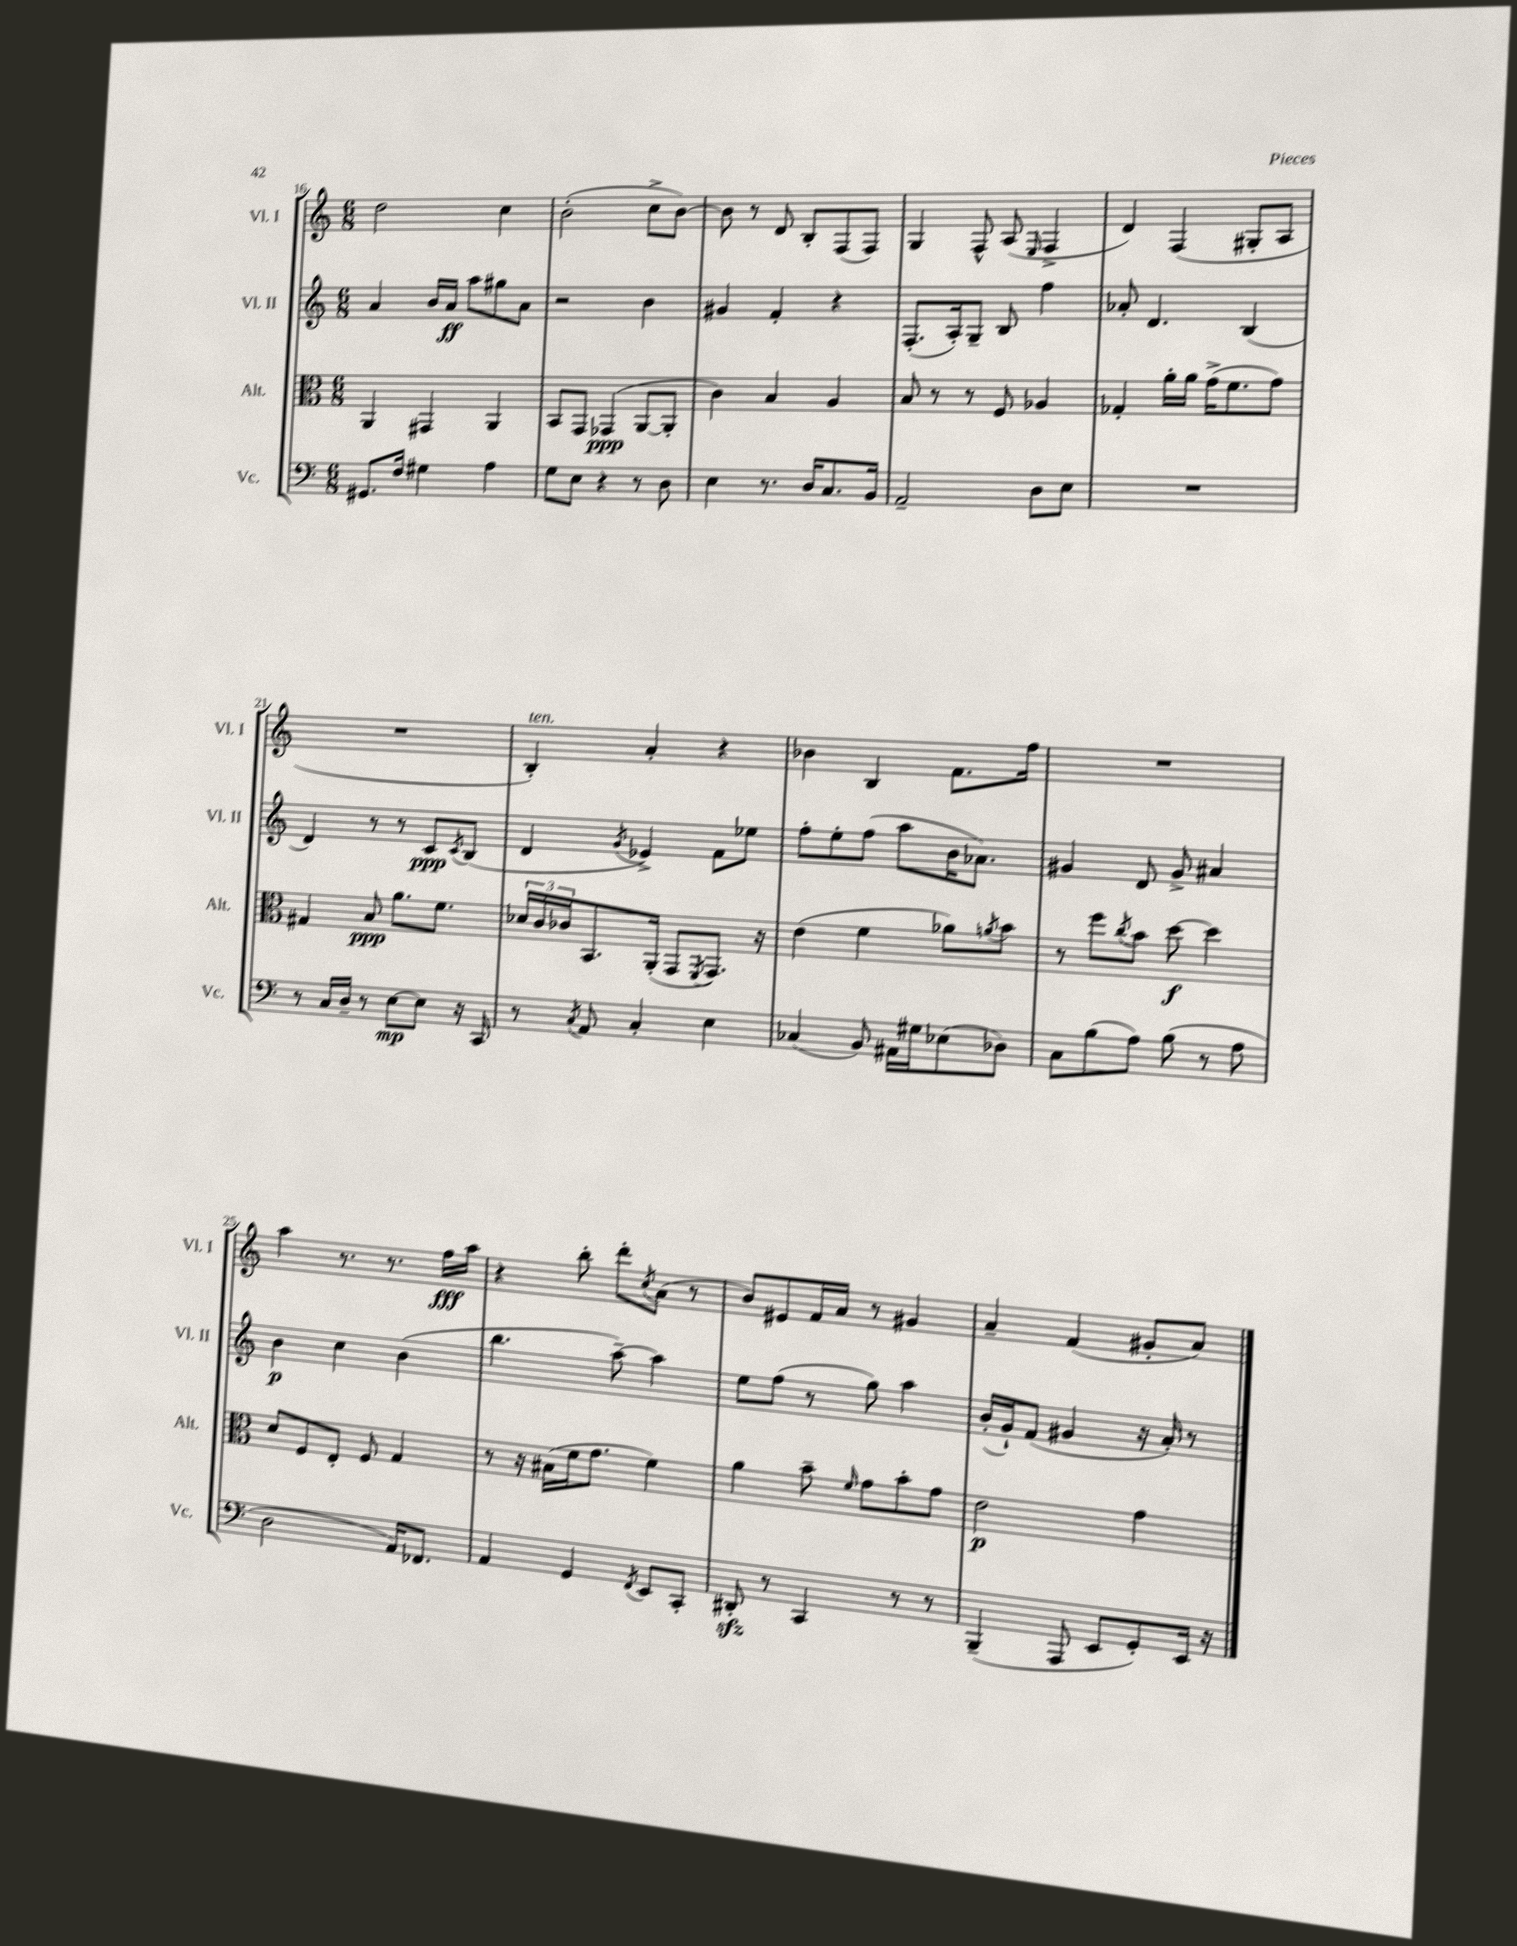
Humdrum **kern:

**kern	**dynam	**kern	**dynam	**kern	**dynam	**kern	**dynam
*part4	*part4	*part3	*part3	*part2	*part2	*part1	*part1
*staff4	*staff4	*staff3	*staff3	*staff2	*staff2	*staff1	*staff1
*I"Vc.	*	*I"Alt.	*	*I"Vl. II	*	*I"Vl. I	*
*I'Vc.	*	*I'Alt.	*	*I'Vl. II	*	*I'Vl. I	*
*clefF4	*	*clefC3	*	*clefG2	*	*clefG2	*
*k[]	*	*k[]	*	*k[]	*	*k[]	*
*M6/8	*	*M6/8	*	*M6/8	*	*M6/8	*
=16	=16	=16	=16	=16	=16	=16	=16
8.GG#X/L	.	4AA/	.	4a/	.	2dd\	.
16F/Jk	.	.	.	.	.	.	.
4G#X\	.	4GG#X/	.	16b/LL	.	.	.
.	.	.	.	16a/JJ	ff	.	.
.	.	.	.	8aa\L	.	.	.
4A\	.	4AA/	.	8gg#X\	.	4cc\	.
.	.	.	.	8a\J	.	.	.
=17	=17	=17	=17	=17	=17	=17	=17
8G\L	.	8BB/L	.	2r	.	(2b'\	.
8E\J	.	8GG/J	.	.	.	.	.
4r	.	(4GG-X/	ppp	.	.	.	.
8r	.	[8AA/L	.	4b\	.	8cc^\L	.
8D\	.	8AA'/J]	.	.	.	[8b\J)	.
=18	=18	=18	=18	=18	=18	=18	=18
4E\	.	4c\)	.	4g#X/	.	8b\]	.
.	.	.	.	.	.	8r	.
8.r	.	4B/	.	4f'/	.	8d/	.
.	.	.	.	.	.	8B'/L	.
16D/KL	.	.	.	.	.	.	.
8.C/	.	4A/	.	4r	.	(8F/	.
.	.	.	.	.	.	8F/J)	.
16BB/Jk	.	.	.	.	.	.	.
=19	=19	=19	=19	=19	=19	=19	=19
2AA~/	.	8B/	.	(8.F'/L	.	4G/	.
.	.	8r	.	.	.	.	.
.	.	.	.	16A'/k)	.	.	.
.	.	8r	.	8G~/J	.	8F^^/	.
.	.	8F/	.	8B/	.	(8A/	.
.	.	.	.	.	.	16qqE/	.
8D\L	.	4A-X/	.	4ff\	.	4F^/	.
8E\J	.	.	.	.	.	.	.
=20	=20	=20	=20	=20	=20	=20	=20
2.r	.	4G-X'/	.	8a-X'/	.	4d/)	.
.	.	.	.	4.d/	.	.	.
.	.	16a'\LL	.	.	.	(4F/	.
.	.	16a\JJ	.	.	.	.	.
.	.	(16g^\KL	.	.	.	.	.
.	.	8.f\	.	.	.	.	.
.	.	.	.	(4B/	.	8G#X'/L	.
.	.	8g\J)	.	.	.	8A/J	.
!!LO:LB:g=z
=21	=21	=21	=21	=21	=21	=21	=21
8r	.	4G#X/	.	4d/)	.	2.r	.
16C/LL	.	.	.	.	.	.	.
16D~/JJ	.	.	.	.	.	.	.
8r	.	8B/	ppp	8r	.	.	.
[8E\L	mp	8.a\L	.	8r	.	.	.
8E\J]	.	.	.	8c/L	ppp	.	.
.	.	8.f\J	.	.	.	.	.
.	.	.	.	8qc/	.	.	.
16r	.	.	.	(8B/J	.	.	.
16CC/	.	.	.	.	.	.	.
=22	=22	=22	=22	=22	=22	=22	=22
!	!	!	!	!	!	!LO:TX:a:i:t=ten.	!
8r	.	24d-X/LL	.	4d/	.	4B'/)	.
.	.	24c/	.	.	.	.	.
.	.	24c-X/J	.	.	.	.	.
8qC/	.	.	.	.	.	.	.
8AA/	.	8.BB/	.	.	.	.	.
.	.	.	.	8qg/	.	.	.
4C'/	.	.	.	4e-X^/)	.	4a'/	.
.	.	(16AA'/Jk	.	.	.	.	.
.	.	8GG/L	.	.	.	.	.
.	.	8qFF/	.	.	.	.	.
4E\	.	8.GG/J)	.	8f\L	.	4r	.
.	.	.	.	8ee-X\J	.	.	.
.	.	16r	.	.	.	.	.
=23	=23	=23	=23	=23	=23	=23	=23
(4C-X/	.	(4e\	.	8ff'\L	.	4b-X\	.
.	.	.	.	8ee'\	.	.	.
8BB/)	.	4f\	.	(8ff\J	.	4B/	.
16AA#X\LL	.	.	.	8aa\L	.	.	.
16G#X\J	.	.	.	.	.	.	.
(8E-X\	.	8a-X\L)	.	16b\K	.	8.f\L	.
.	.	.	.	8.a-X\J)	.	.	.
.	.	8qan/	.	.	.	.	.
8D-X\J)	.	8b\J	.	.	.	.	.
.	.	.	.	.	.	16ff\Jk	.
=24	=24	=24	=24	=24	=24	=24	=24
8C\L	.	8r	.	4g#X/	.	2.r	.
(8B\	.	8ff\L	.	.	.	.	.
.	.	8qcc/	.	.	.	.	.
8A\J)	.	8b\J	.	8d/	.	.	.
(8B\	.	[8dd\	f	8g#^/	.	.	.
8r	.	4dd\]	.	4a#X/	.	.	.
8A\	.	.	.	.	.	.	.
!!LO:LB:g=z
=25	=25	=25	=25	=25	=25	=25	=25
2D\	.	8d/L	.	4b\	p	4aa\	.
.	.	8F/	.	.	.	.	.
.	.	8E'/J	.	4cc\	.	8.r	.
.	.	8F/	.	.	.	.	.
.	.	.	.	.	.	8.r	.
16AA/KL)	.	4G/	.	(4b\	.	.	.
8.FF-X/J	.	.	.	.	.	.	.
.	.	.	.	.	.	16ff\LL	fff
.	.	.	.	.	.	16aa\JJ	.
=26	=26	=26	=26	=26	=26	=26	=26
4AA/	.	8r	.	4.bb\	.	4r	.
.	.	16r	.	.	.	.	.
.	.	(16B#X\LL	.	.	.	.	.
4GG/	.	16f\J	.	.	.	8bb'\	.
.	.	8.g\J	.	.	.	.	.
.	.	.	.	[8aa~\)	.	8ddd'\L	.
8qFF/	.	.	.	.	.	8qcc/	.
8EE/L	.	4f\)	.	4aa\]	.	(8a\J	.
8CC'/J	.	.	.	.	.	8r	.
=27	=27	=27	=27	=27	=27	=27	=27
8DD#Xzz'/	.	4a\	.	8ee\L	.	8b/L)	.
8r	.	.	.	(8ff\J	.	8e#X/	.
4CC/	.	8b~\	.	8r	.	16f/L	.
.	.	.	.	.	.	16a/JJ	.
.	.	16qqf/	.	.	.	.	.
.	.	8g\L	.	8gg\)	.	8r	.
8r	.	8b'\	.	4aa\	.	4g#X/	.
8r	.	8g\J	.	.	.	.	.
=28	=28	=28	=28	=28	=28	=28	=28
(4BBB~/	.	2e\	p	(16b'/LL	.	4a~/	.
.	.	.	.	16g`/J)	.	.	.
.	.	.	.	(8f/J	.	.	.
8AAA/	.	.	.	4g#X/	.	(4f/	.
8EE/L	.	.	.	.	.	.	.
8GG'/)	.	4g\	.	16r	.	8g#X'/L	.
.	.	.	.	16a'/)	.	.	.
16EE/Jk	.	.	.	8r	.	8a/J)	.
16r	.	.	.	.	.	.	.
==	==	==	==	==	==	==	==
*-	*-	*-	*-	*-	*-	*-	*-
